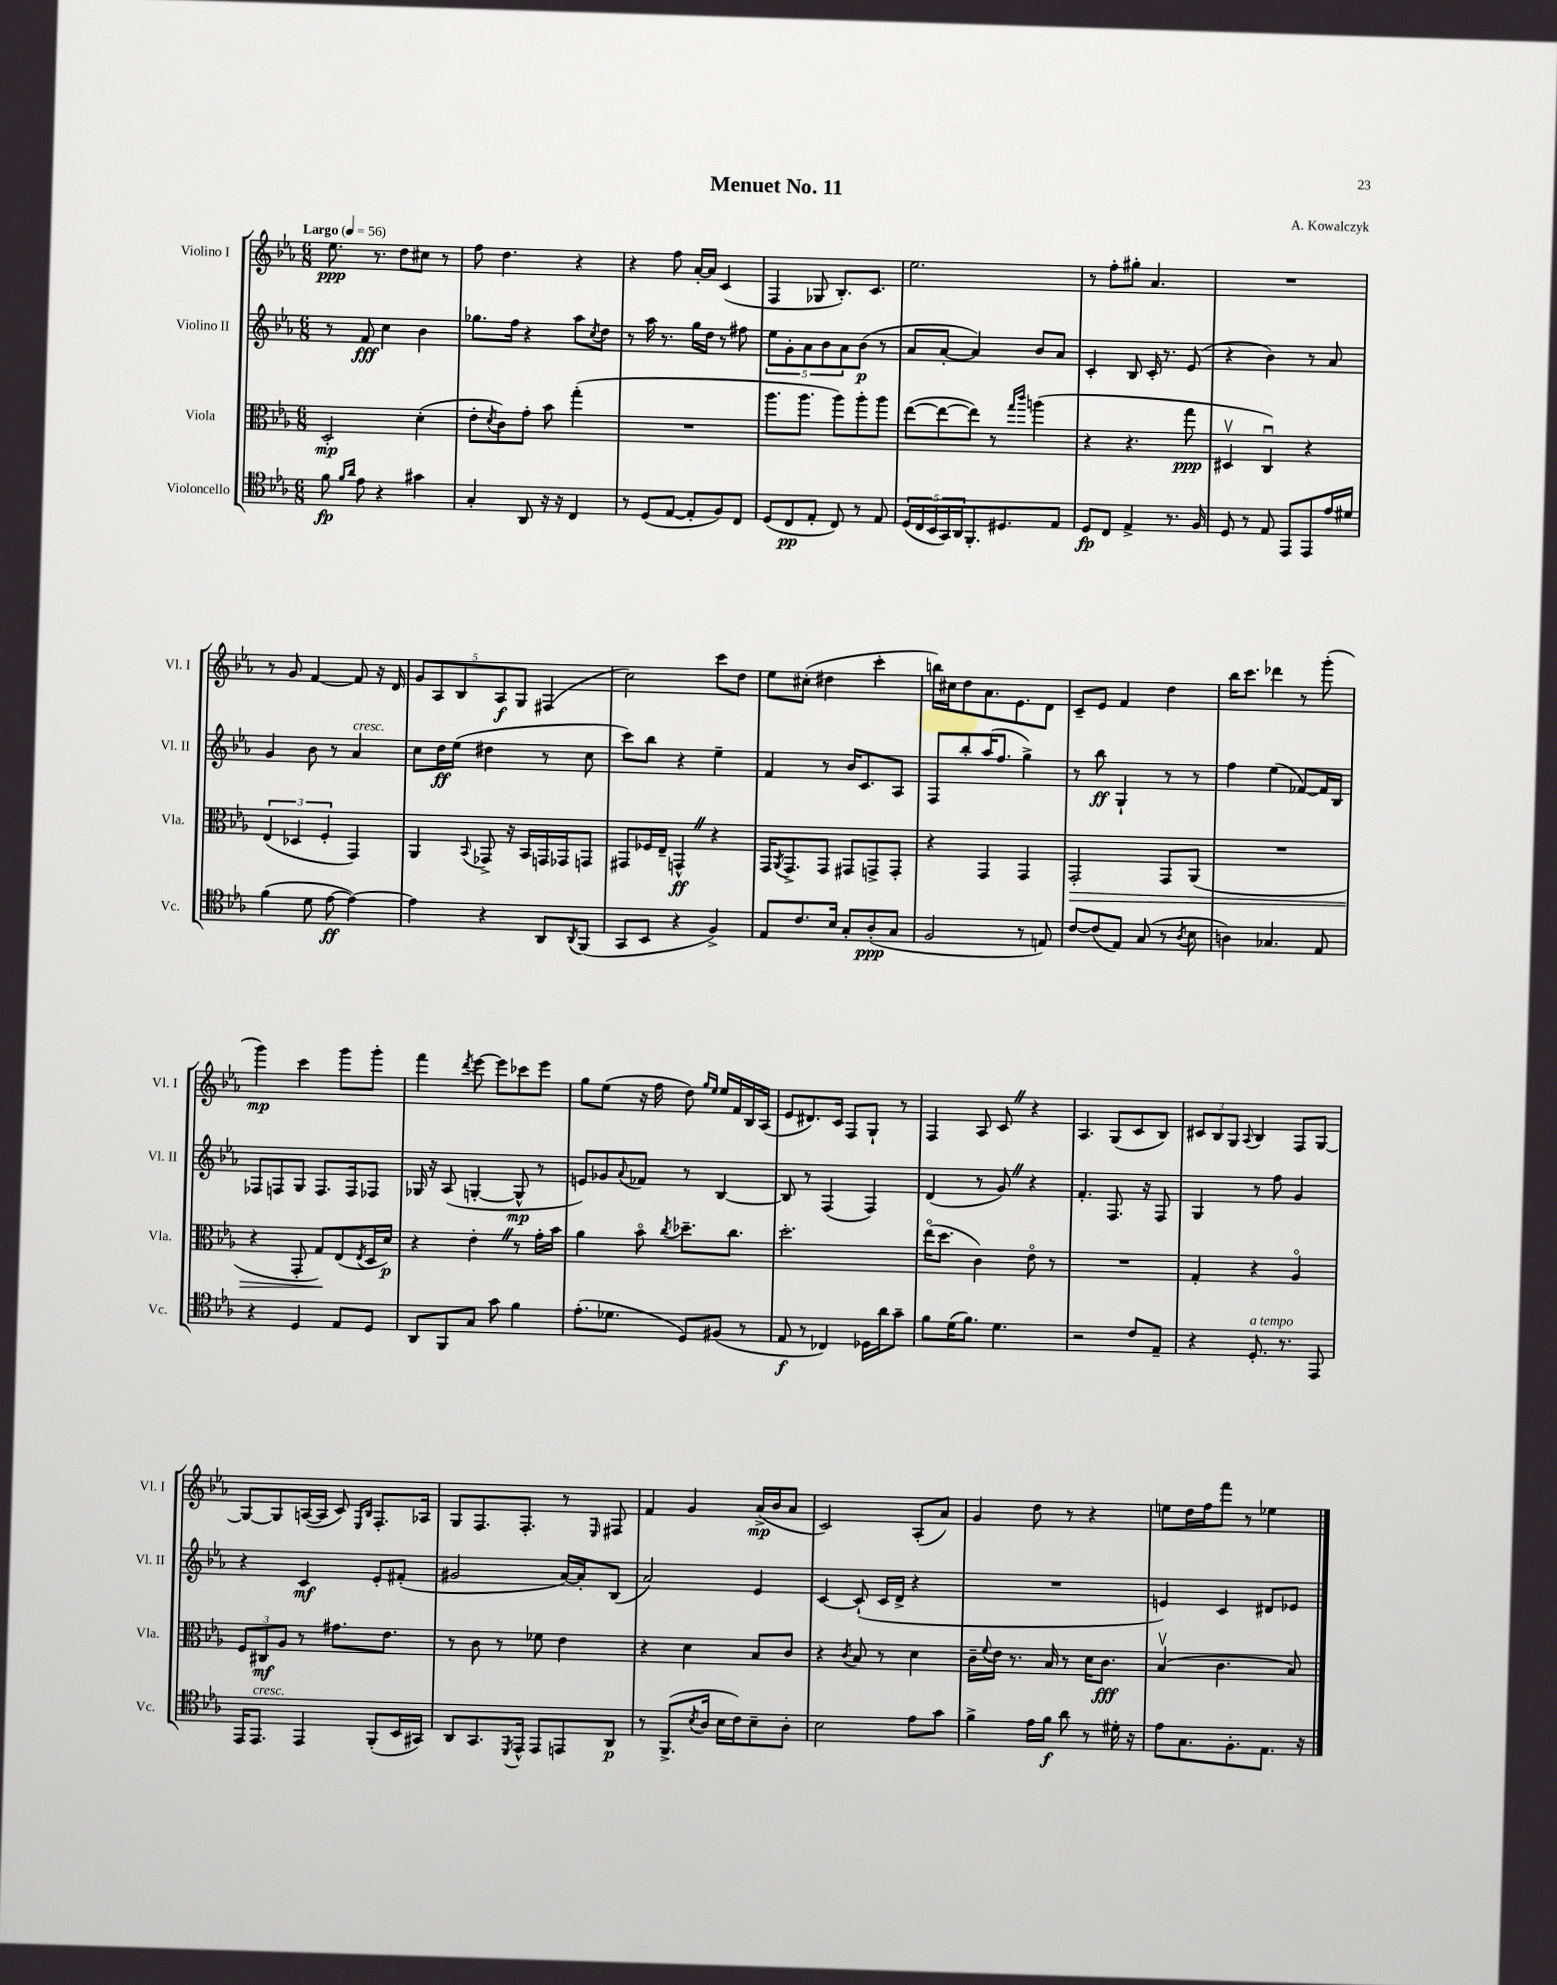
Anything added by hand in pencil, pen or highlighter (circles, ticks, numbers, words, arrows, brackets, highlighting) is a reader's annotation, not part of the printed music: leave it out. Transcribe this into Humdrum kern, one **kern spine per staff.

**kern	**kern	**kern	**kern
*staff4	*staff3	*staff2	*staff1
*clefC4	*clefC3	*clefG2	*clefG2
*k[b-e-a-]	*k[b-e-a-]	*k[b-e-a-]	*k[b-e-a-]
*M6/8	*M6/8	*M6/8	*M6/8
*MM56	*MM56	*MM56	*MM56
8f	2D'	8r	8.ee-
16qqf	.	.	.
16qqa-	.	.	.
8e-	.	8f	.
.	.	.	8.r
4r	.	4cc	.
.	.	.	8dd
4g#	(4d'	4b-	8cc#
.	.	.	8r
=	=	=	=
4G'	8e-'	8.gg-	8ff
.	8qd	.	.
.	8c)	.	4.dd
.	.	16ff	.
8AA-	8g'	4r	.
16r	8b-	.	.
16r	.	.	.
4C	(4gg'	8aa-	4r
.	.	8qcc	.
.	.	8dd	.
=	=	=	=
8r	2.r	8r	4r
(8D	.	16aa-	.
.	.	8.r	.
[8E-	.	.	8ff
8E-']	.	16gg	[16a-'
.	.	16dd	16a-]
8F)	.	8r	(4c
8C	.	8ff#	.
=	=	=	=
(8D	8.aa-	10ee-	4F
.	.	10g'	.
8C	.	.	.
.	8.aa-	.	.
.	.	10a-	.
8E-'	.	.	8G-
.	.	10b-	.
8C)	8aa-)	.	8.B-')
.	.	10a-	.
8r	8aa-'	(8b-	.
.	.	.	8.c
8E-	8aa-	8r	.
=	=	=	=
(20D	([8ee-	8a-	2.ee-
20C	.	.	.
20BB-	.	.	.
.	8ee-_	[8a-'	.
20GG)	.	.	.
20AA-	.	.	.
8.FF'	8ee-])	4a-])	.
.	8r	.	.
8.D#	.	.	.
.	16qqgg	.	.
.	16qqccc	.	.
.	(4aa	8b-	.
8E-	.	8a-	.
=	=	=	=
8D	4r	4c'	8r
8C	.	.	8ff'
4E-^	4.r	8B-	8gg#'
.	.	16c'	4.a-
.	.	8.r	.
8.r	.	.	.
.	8gg	(8e-	.
16F	.	.	.
=	=	=	=
8D	4D#v	4r	2.r
8r	.	.	.
8E-	4Cu)	4b-)	.
8EE-	.	.	.
8EE-	4r	8r	.
16e-	.	8a-	.
16d#	.	.	.
=	=	=	=
(4f	(6E-	4g	8r
.	.	.	8g
.	6D-	.	.
8d	.	8b-	[4f
.	6F'	.	.
[8e-	.	8r	.
4e-_)	4GG)	4a-	8f]
.	.	.	16r
.	.	.	16d
=	=	=	=
4e-]	4AA-	8cc	10g
.	.	.	10A-
.	.	16dd	.
.	.	(16ee-	.
.	.	.	10B-
.	8qqBB-	.	.
4r	8GG-^	4dd#	.
.	.	.	10A-
.	16r	.	.
.	.	.	10G
.	16BB-	.	.
8AA-	16GG	8r	(4F#
.	16GG-	.	.
8qAA-	.	.	.
(8FF	8GG	8cc	.
=	=	=	=
8GG	8GG#	8ccc)	2cc)
8BB-	16F-	8bb-	.
.	16E-~	.	.
4r	4GG^^	4r	.
4F^)	4r	4ee-~	8ccc
.	.	.	8dd
=	=	=	=
8E-	16GG	4f	8ee-
.	8qAA-	.	.
.	8.GG^	.	.
8.c	.	.	(8cc#'
.	8GG	8r	4dd#
16B-	.	.	.
8G'	8GG#	16b-	.
.	.	8.c	.
(8A-'	8GG^	.	4ccc'
8G	8GG'	8A-	.
=	=	=	=
2F	4r	8F	16bb)
.	.	.	16cc#
.	.	8bb-'	8dd
.	4GG	(16aa-	8.a-
.	.	8.ff	.
.	.	.	8.e-
8r	4GG	4gg^)	.
8E)	.	.	8d
=	=	=	=
[8c	2GG'	8r	8c~
(8c]	.	8bb-	8e-
8E-)	.	4G`	4f
(8G	.	.	.
8r	8GG	8r	4dd
8qA-	.	.	.
8B-	(8AA-	8r	.
=	=	=	=
4A)	2.r	4ff	16bb-
.	.	.	8.ccc
4.G-	.	(4ee-	4ddd-
.	.	[8f-)	8r
8E-	.	16f-]	(8ggg'
.	.	16B-	.
=	=	=	=
4r	4r	8F-	4ggg)
.	.	8F	.
4D	8GG'	8G	4ccc
.	8G)	8.F	.
8E-	(8E-	.	8ggg
.	.	16F	.
.	8qE-	.	.
8D	16D	8F-	8ggg'
.	16d)	.	.
=	=	=	=
8AA-	4r	16G-	4fff
.	.	16r	.
8FF	.	(8A-	.
.	.	.	8qddd
8G	4e-'	[4G'	[8eee-
8g	.	.	8eee-]
4f	8r	8G^^]	8ccc-
.	16g'	8r	8eee-
.	16b-	.	.
=	=	=	=
(8.e-'	4a-	8e)	8gg
.	.	8g-	(8ee-
8.d-	.	.	.
.	.	8qqa-	.
.	8b-o	8f-	16r
.	.	.	16ff
.	8qcc	.	.
8D)	8.dd-~	8r	8dd)
.	.	.	16qqgg
.	.	.	16qqee-
(8F#	.	[4B-	16ee-
.	8.cc	.	16f
8r	.	.	16B-
.	.	.	(16A-
=	=	=	=
8E-	2.dd'	8B-]	8e-
8r	.	8r	8.d#)
4C-)	.	(4F	.
.	.	.	16c
.	.	.	8F
16D-	.	4F)	8G`
16a-	.	.	.
8g~	.	.	8r
=	=	=	=
8f	(16ee-o	(4d	4F
.	8.dd	.	.
(16d	.	.	.
8.f)	.	.	.
.	4c)	8r	8A-
4.d	.	8g)	8c
.	8e-o	4r	4r
.	8r	.	.
=	=	=	=
2r	2.r	4.f'	4.A-
.	.	8.F	(8G
8c	.	.	8c
.	.	16r	.
8E-~	.	8F	8B-)
=	=	=	=
4r	4G'	4G	12c#
.	.	.	12B-
.	.	.	12G
.	.	.	8qqA-
8.D'	4r	8r	4B-
.	.	8ff	.
8.r	.	.	.
.	4A-o	4g	8F
8EE-	.	.	[8G
=	=	=	=
16EE-	12F	4r	8G_
8.EE-	.	.	.
.	12C#	.	.
.	.	.	8G]
.	12A-	.	.
4EE-	8r	4c	([16A
.	.	.	16A]
.	8.g#	.	8c)
.	.	.	16qqE-
.	.	.	16qqB-
(8FF'	.	8e-'	8.F'
.	8.e-	.	.
16BB-	.	(8f#'	.
16GG#)	.	.	16A-
=	=	=	=
8AA-	8r	2g#	8G
8.GG	8c	.	8.F
.	8r	.	.
8qDD	.	.	.
16EE-^^	.	.	8.F'
8EE-	8f-	.	.
8EE	4e-	[16a-)	8r
.	.	16a-']	.
.	.	.	16qqE-
8AA-	.	(8B-	8F#
=	=	=	=
8r	4r	2a-)	4f
(8.FF^	.	.	.
.	4d	.	4g
8qB-	.	.	.
16A-	.	.	.
16B-	.	.	.
16c)	.	.	.
8B-~	8B-	4e-	(16a-^
.	.	.	16b-
8A-'	8c	.	8a-
=	=	=	=
2B-	4r	[4c	2c)
.	8qc	.	.
.	8B-	(8c`]	.
.	8r	16c	.
.	.	16d^	.
8e-	4d	4r	(8A-'
8g	.	.	8a-)
=	=	=	=
4f^	16c~	2.r	4g
.	8qqf	.	.
.	16e-	.	.
.	8.r	.	.
16e-	.	.	8dd
16f	16B-	.	.
8a-	8r	.	8r
8r	16d	.	4r
.	8.c	.	.
16d#'	.	.	.
16r	.	.	.
=	=	=	=
8e-	(4B-v	4e)	8ee
8.G	.	.	16dd
.	.	.	16ff
.	4.c	4c	8fff
8.F'	.	.	.
.	.	.	8r
8.E-	.	8d#	4ee-
.	8B-)	8e-	.
16r	.	.	.
==	==	==	==
*-	*-	*-	*-
